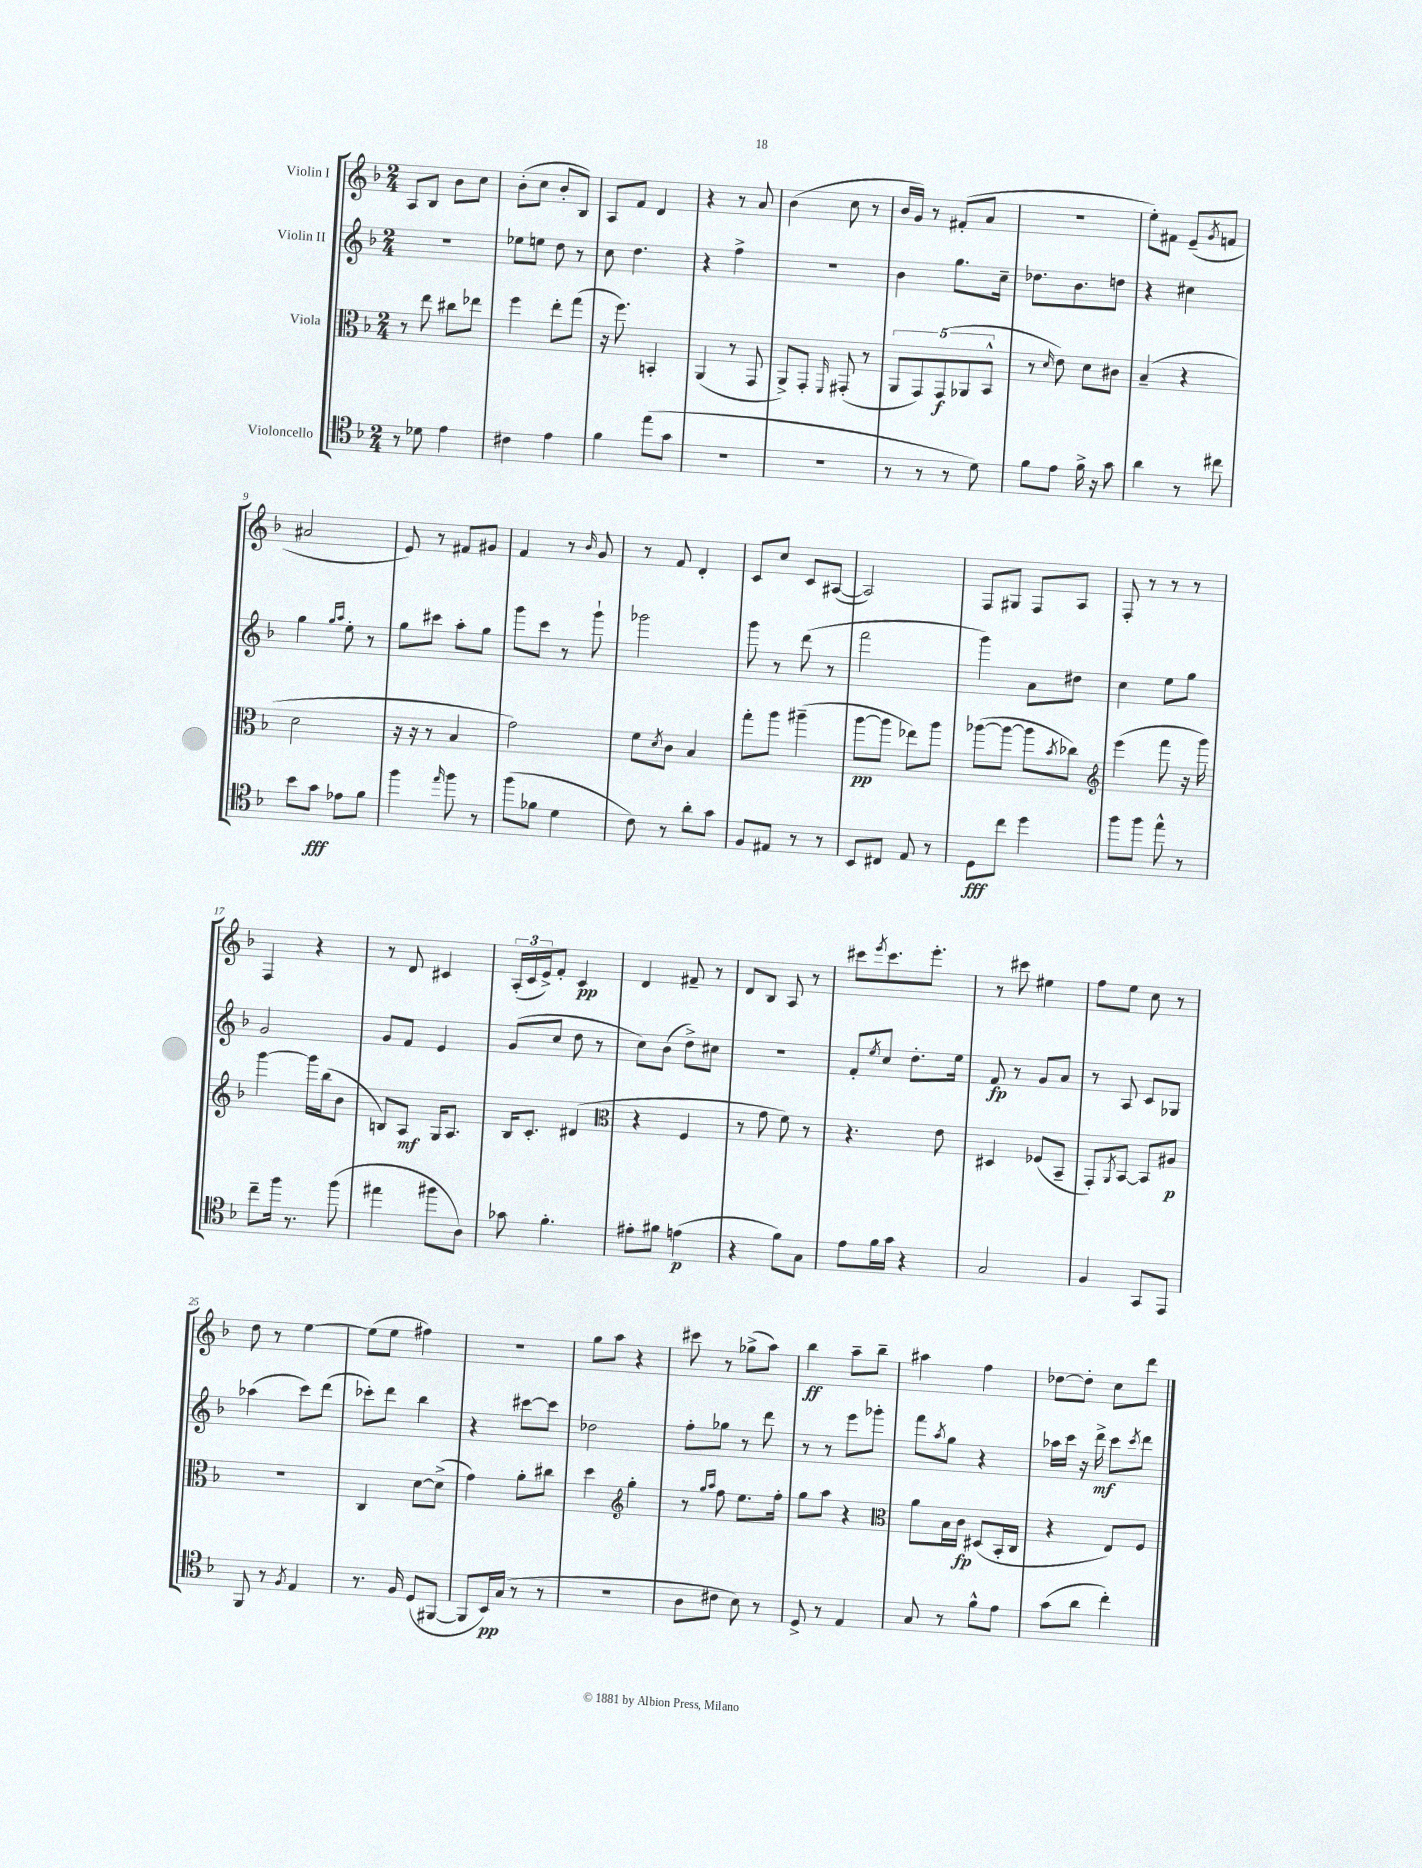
<<
\new StaffGroup <<
\new Staff = "s0" \with { instrumentName = "Violin I" } {
    \clef treble \key f \major \numericTimeSignature \time 2/4
    a8 bes8 bes'8 c''8 |
    bes'8-.( c''8 bes'8-. bes8) |
    a8 f'8 d'4 |
    r4 r8 a'8 |
    bes'4( c''8 r8 |
    bes'16 g'16) r8 fis'8-.( a'8 |
    R2 |
    e''8-.) fis'8 e'8--( \acciaccatura { g'8 } f'8 |
    ais'2 |
    e'8) r8 fis'8 gis'8 |
    f'4 r8 \grace { bes'16 } g'8 |
    r8 f'8 d'4-. |
    c'8 c''8 c'8 ais8~( |
    ais2) |
    f8 gis8 f8 a8 |
    f8-. r8 r8 r8 |
    f4 r4 |
    r8 d'8 cis'4 |
    \tuplet 3/2 { a16-.( c'16 e'16->) } f'8-. c'4\pp |
    d'4 fis'8-- r8 |
    d'8 bes8 a8 r8 |
    cis'''8 \acciaccatura { e'''8 } cis'''8. e'''8.-. |
    r8 cis'''8 eis''4 |
    f''8 e''8 c''8 r8 |
    d''8 r8 e''4~ |
    e''8( e''8 fis''4) |
    R2 |
    g''8 a''8 r4 |
    cis'''8 r8 ges''8->( a''8) |
    bes''4\ff a''8-- bes''8-- |
    ais''4 f''4 |
    des''8~ des''8-. c''8 d'''8 \bar "|." |
}
\new Staff = "s1" \with { instrumentName = "Violin II" } {
    \clef treble \key f \major \numericTimeSignature \time 2/4
    r2 |
    ees''8 e''8 d''8 r8 |
    c''8 d''4. |
    r4 f''4-> |
    r2 |
    bes'4 g''8. c''16-- |
    des''8. bes'8. d''8 |
    r4 cis''4 |
    g''4 \grace { g''16 a''16 } e''8-. r8 |
    g''8 cis'''8 a''8-. g''8 |
    g'''8 c'''8 r8 g'''8-! |
    ges'''2 |
    g'''8 r8 d'''8( r8 |
    f'''2 |
    g'''4) a'8 dis''8 |
    c''4 e''8 g''8 |
    g'2 |
    g'8 f'8 e'4 |
    g'8( c''8 d''8 r8 |
    c''8) bes'8( d''8->) cis''8 |
    R2 |
    f'8-. \acciaccatura { e''8 } c''8 d''8.-. e''16 |
    f'8\fp r8 g'8 a'8 |
    r8 a8 c'8 ges8 |
    aes''4( c'''8) d'''8( |
    ces'''8-.) d'''8 bes''4 |
    r4 cis'''8~ cis'''8 |
    des''2 |
    f''8-. ges''8 r8 d'''8 |
    r8 r8 e'''8 ges'''8-. |
    f'''8 \acciaccatura { a''8 } g''8 r4 |
    aes''16 c'''16 r16 d'''16->\mf c'''8 \acciaccatura { c'''8 } d'''8 \bar "|." |
}
\new Staff = "s2" \with { instrumentName = "Viola" } {
    \clef alto \key f \major \numericTimeSignature \time 2/4
    r8 e''8 cis''8 ees''8 |
    f''4 e''8-. g''8( |
    r16 f''8.) b,4-. |
    a,4( r8 g,8 |
    a,8->) g,8-. \grace { f,16 } gis,8-.( r8 |
    \tuplet 5/4 { a,8 g,8) g,8\f( aes,8 bes,8-^ } |
    r8 \grace { d'16 } e'8) d'8 cis'8 |
    bes4--( r4 |
    d'2 |
    r16 r16 r8 bes4 |
    g'2) |
    f'8 \acciaccatura { d'8 } c'8 bes4 |
    g''8-. a''8 ais''4--( |
    a''8~\pp a''8 ees''8) a''8 |
    aes''8~( aes''8~ aes''8 \acciaccatura { bes'8 } ces''8) |
    \clef treble e'''4( f'''8 r16 g'''16) |
    g'''4~ g'''16 bes''16( bes'8 |
    b8) a8\mf g16 a8. |
    bes16 c'8.-. dis'4( |
    \clef alto r4 f4 |
    r8 g'8 f'8) r8 |
    r4. e'8 |
    dis4 fes8( bes,8-- |
    g,8-.) \acciaccatura { a,8 } bes,8~ bes,8 ais8\p |
    R2 |
    c4 d'8~ d'8->( |
    g'4) a'8-. cis''8 |
    d''4 \clef treble g''4-. |
    r8 \grace { g''16 a''16 } f''8 e''8. f''16-. |
    g''8 a''8 r4 |
    \clef alto a'8 bes16 c'16\fp dis8( bes,16-. c16 |
    r4 e8) f8 \bar "|." |
}
\new Staff = "s3" \with { instrumentName = "Violoncello" } {
    \clef tenor \key f \major \numericTimeSignature \time 2/4
    r8 des'8 e'4 |
    cis'4 e'4 |
    f'4 e''8( g'8 |
    R2 |
    R2 |
    r8 r8 r8 d'8) |
    f'8 e'8 f'16-> r16 g'8 |
    a'4 r8 cis''8 |
    bes'8 g'8\fff ees'8 f'8 |
    f''4 \grace { e''16 } f''8 r8 |
    f''8( fes'8 d'4 |
    c'8) r8 a'8-. g'8 |
    f8 eis8 r8 r8 |
    bes,8 cis8 e8 r8 |
    d8\fff c''8 d''4 |
    f''8 f''8 e''8-^ r8 |
    c''8-- f''16 r8. f''8( |
    eis''4 fis''8 a8) |
    ges'8 f'4.-. |
    eis'8-. fis'8 e'4\p( |
    r4 f'8) g8 |
    e'8 f'16 g'16 r4 |
    g2 |
    f4 g,8 e,8 |
    f,8 r8 \acciaccatura { f8 } e4 |
    r8. f16 d8( fis,8~ |
    fis,8 bes,16\pp) g16( r8 r8 |
    r2 |
    a8 cis'8 bes8) r8 |
    d8-> r8 e4 |
    g8 r8 f'8-^ e'8 |
    g'8( a'8 c''4-.) \bar "|." |
}
>>
>>
